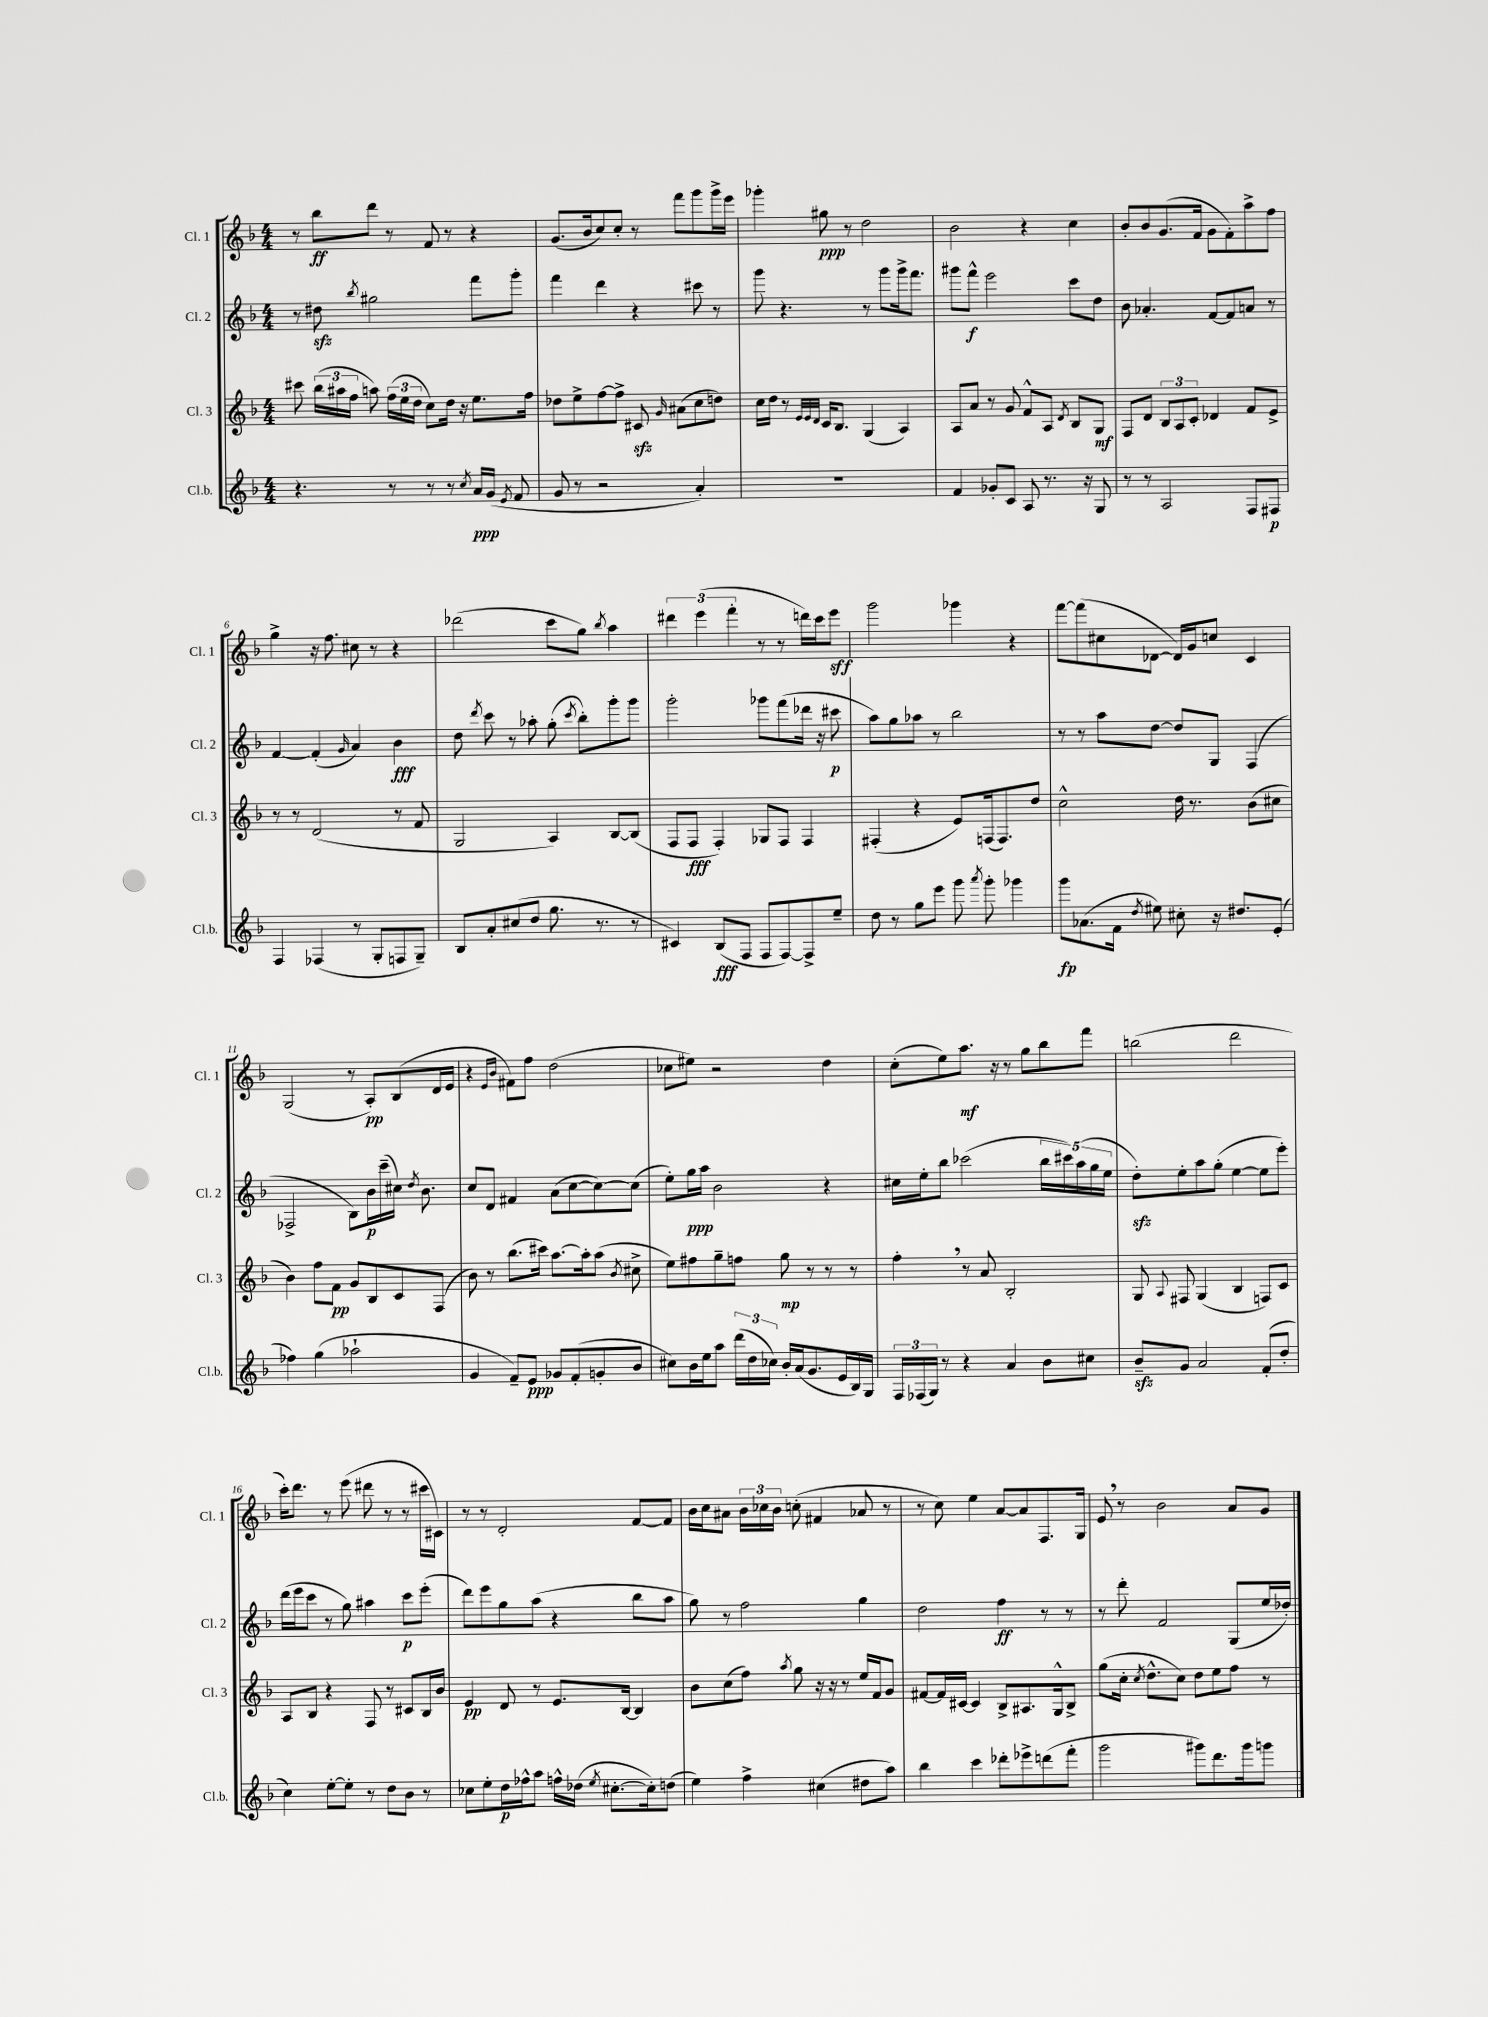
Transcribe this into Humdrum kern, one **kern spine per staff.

**kern	**dynam	**kern	**dynam	**kern	**dynam	**kern	**dynam
*part4	*part4	*part3	*part3	*part2	*part2	*part1	*part1
*staff4	*staff4	*staff3	*staff3	*staff2	*staff2	*staff1	*staff1
*I"Cl.b.	*	*I"Cl. 3	*	*I"Cl. 2	*	*I"Cl. 1	*
*I'Cl.b.	*	*I'Cl. 3	*	*I'Cl. 2	*	*I'Cl. 1	*
*clefG2	*	*clefG2	*	*clefG2	*	*clefG2	*
*k[b-]	*	*k[b-]	*	*k[b-]	*	*k[b-]	*
*M4/4	*	*M4/4	*	*M4/4	*	*M4/4	*
=1	=1	=1	=1	=1	=1	=1	=1
4.r	.	8ccc#X\	.	8r	.	8r	.
.	.	(24bb-\LL	.	8dd#Xzz\	.	8bb-\L	ff
.	.	24aa#X\	.	.	.	.	.
.	.	24ff\JJ	.	.	.	.	.
.	.	.	.	8qbb-/	.	.	.
.	.	8aan\)	.	2gg#X\	.	8ddd\J	.
8r	.	(24ff\LL	.	.	.	8r	.
.	.	24ee\	.	.	.	.	.
.	.	24dd\JJ	.	.	.	.	.
8r	.	8cc\L)	.	.	.	8f/	.
8r	.	16dd\Jk	.	.	.	8r	.
.	.	16r	.	.	.	.	.
8qcc/	.	.	.	.	.	.	.
16a/LL	ppp	8.ee\L	.	8fff\L	.	4r	.
(16g/JJ	.	.	.	.	.	.	.
8qe/	.	.	.	.	.	.	.
8f/	.	.	.	8ggg'\J	.	.	.
.	.	16ff\Jk	.	.	.	.	.
=2	=2	=2	=2	=2	=2	=2	=2
8g/	.	8dd-X\L	.	4fff\	.	(8.g/L	.
8r	.	8ee^\	.	.	.	.	.
.	.	.	.	.	.	16b-/k	.
2r	.	[8ff\	.	4ddd\	.	8cc/)	.
.	.	8ff^\J]	.	.	.	8cc'/J	.
.	.	8c#Xzz/	.	4r	.	8r	.
.	.	16qqg/	.	.	.	.	.
.	.	(8a#X\L	.	.	.	8fff\L	.
4a'/)	.	8cc\	.	8ccc#X\	.	8ggg\	.
.	.	8ddn\J)	.	8r	.	16ggg^\L	.
.	.	.	.	.	.	16eee\JJ	.
=3	=3	=3	=3	=3	=3	=3	=3
1r	.	16cc\LL	.	8ggg\	.	4ggg-X'\	.
.	.	16dd\JJ	.	.	.	.	.
.	.	8r	.	4.r	.	.	.
.	.	32qqe/LLL	.	.	.	.	.
.	.	32qqe/	.	.	.	.	.
.	.	32qqd/JJJ	.	.	.	.	.
.	.	16c/KL	.	.	.	8gg#X\	ppp
.	.	8.B-/J	.	.	.	.	.
.	.	.	.	.	.	8r	.
.	.	(4G/	.	8r	.	2dd\	.
.	.	.	.	8ggg\L	.	.	.
.	.	4A/)	.	16ggg^\k	.	.	.
.	.	.	.	8.fff\J	.	.	.
=4	=4	=4	=4	=4	=4	=4	=4
4f/	.	8A/L	.	8ggg#X\L	.	2b-\	.
.	.	8a/J	.	8fff^^\J	f	.	.
8g-X'/L	.	8r	.	2eee\	.	.	.
8c/J	.	8g/	.	.	.	.	.
8A/	.	8f^^/L	.	.	.	4r	.
8.r	.	8A/J	.	.	.	.	.
.	.	8qd/	.	.	.	.	.
.	.	8B-/L	.	8ccc\L	.	4cc\	.
16r	.	.	.	.	.	.	.
8G/	.	8G/J	mf	8dd\J	.	.	.
=5	=5	=5	=5	=5	=5	=5	=5
8r	.	8F/L	.	8b-\	.	8b-'/L	.
8r	.	8d/J	.	4.a-X'/	.	8b-/	.
2A/	.	12B-/L	.	.	.	(8.g/	.
.	.	12A/	.	.	.	.	.
.	.	12c'/J	.	.	.	.	.
.	.	.	.	.	.	16f/Jk	.
.	.	4d-X/	.	[8f/L	.	8g\L	.
.	.	.	.	8f/]	.	8f'\)	.
8F/L	.	8f/L	.	8an/J	.	8aa^\	.
8F#X/J	p	8e^/J	.	8r	.	8ff\J	.
!!LO:LB:g=z
=6	=6	=6	=6	=6	=6	=6	=6
4F/	.	8r	.	[4f/	.	4gg^\	.
.	.	8r	.	.	.	.	.
(4F-X/	.	(2d/	.	(4f'/]	.	16r	.
.	.	.	.	.	.	8.ff\	.
.	.	.	.	16qqg/	.	.	.
8r	.	.	.	4a/)	.	8cc#X\	.
8G'/L	.	.	.	.	.	8r	.
8Fn/	.	8r	.	4b-\	fff	4r	.
8G~/J)	.	8f/	.	.	.	.	.
=7	=7	=7	=7	=7	=7	=7	=7
8B-/L	.	2G/	.	8dd\	.	(2ddd-X\	.
.	.	.	.	8qddd/	.	.	.
8a'/	.	.	.	8ccc\	.	.	.
(8cc#X/	.	.	.	8r	.	.	.
8dd/J	.	.	.	8aa-X'\	.	.	.
8.gg\	.	4A/)	.	(8gg'\	.	8ccc\L	.
.	.	.	.	8qccc/	.	.	.
.	.	.	.	8bb-'\L)	.	8gg\J)	.
8.r	.	.	.	.	.	.	.
.	.	.	.	.	.	8qbb-/	.
.	.	[8B-/L	.	8ggg'\	.	4aa\	.
8r	.	(8B-/J]	.	8ggg\J	.	.	.
=8	=8	=8	=8	=8	=8	=8	=8
4c#X/)	.	8F/L	.	2ggg'\	.	6ddd#X\	.
.	.	8F/J	fff	.	.	.	.
.	.	.	.	.	.	(6eee\	.
(8B-/L	fff	4F'/)	.	.	.	.	.
.	.	.	.	.	.	6fff'\	.
8F/J	.	.	.	.	.	.	.
8F/L	.	8G-X/L	.	8ggg-X\L	.	8r	.
[8F/)	.	8F/J	.	(8fff\	.	8r	.
8F^/]	.	4F/	.	16ddd-X\Jk	.	16dddn\LL)	.
.	.	.	.	16r	.	16ccc\J	.
8ee~/J	.	.	.	8ccc#X\	p	8eee\J	sff
=9	=9	=9	=9	=9	=9	=9	=9
8dd\	.	(4F#X'/	.	8aa\L)	.	2ggg\	.
8r	.	.	.	8gg\	.	.	.
8gg\L	.	4r	.	8aa-X\J	.	.	.
8eee\J	.	.	.	8r	.	.	.
8ggg\	.	8e/L)	.	2bb-\	.	4ggg-X\	.
8qaaa/	.	.	.	.	.	.	.
8ggg'\	.	(16Fn/k	.	.	.	.	.
.	.	8.F/)	.	.	.	.	.
4ggg-X\	.	.	.	.	.	4r	.
.	.	8dd/J	.	.	.	.	.
=10	=10	=10	=10	=10	=10	=10	=10
8ggg\L	fp	2cc^^\	.	8r	.	[8fff\L	.
(8.a-X\	.	.	.	8r	.	(8fff\]	.
.	.	.	.	8aa\L	.	8cc#X\	.
16f\Jk	.	.	.	.	.	.	.
8qdd/	.	.	.	.	.	.	.
8ee#X\)	.	.	.	[8dd\J	.	[8d-X\J	.
8cc#X'\	.	16dd\	.	8dd/L]	.	16d-/LL])	.
.	.	8.r	.	.	.	16g/J	.
16r	.	.	.	8G/J	.	8ccn/J	.
8.dd#X/L	.	.	.	.	.	.	.
.	.	(8b-\L	.	(4F/	.	4c/	.
(8e'/J	.	8cc#X\J	.	.	.	.	.
!!LO:LB:g=z
=11	=11	=11	=11	=11	=11	=11	=11
4ff-X\)	.	4b-\)	.	2F-X^/	.	(2G/	.
(4gg\	.	8ff\L	.	.	.	.	.
.	.	8f\J	pp	.	.	.	.
2aa-X`\	.	8g/L	.	8B-\L)	.	8r	.
.	.	8B-/	.	16b-\L	p	8A'/L)	pp
.	.	.	.	(16ccc~\	.	.	.
.	.	8c/	.	16cc#X\JJ)	.	(8B-/	.
.	.	.	.	8qdd/	.	.	.
.	.	.	.	8.b-\	.	.	.
.	.	(8F/J	.	.	.	16d/L	.
.	.	.	.	.	.	16e/JJ	.
=12	=12	=12	=12	=12	=12	=12	=12
4g/	.	8b-\)	.	8cc/L	.	4r	.
.	.	8r	.	8d/J	.	.	.
.	.	.	.	.	.	16qqe/LL	.
.	.	.	.	.	.	16qqb-/JJ	.
8f~/L)	.	(8.bb-\L	.	4f#X/	.	8f#X\L)	.
8e/J	ppp	.	.	.	.	8ff\J	.
.	.	16ccc#X\Jk)	.	.	.	.	.
8g-X/L	.	[8.aa\L	.	(8a\L	.	(2dd\	.
(8f'/	.	.	.	[8cc\	.	.	.
.	.	16aa'\k]	.	.	.	.	.
8gn'/	.	(8aa\J	.	8cc\_)	.	.	.
.	.	8qb-/	.	.	.	.	.
8b-/J	.	8cc#X^\	.	(8cc\J]	.	.	.
=13	=13	=13	=13	=13	=13	=13	=13
8cc#X\L)	.	8ee\L)	.	8ee'\L)	.	8cc-X\L	.
16b-\L	.	8ff#X\	.	16gg\L	ppp	8ee#X\J)	.
16ee\J	.	.	.	16aa\JJ	.	.	.
8aa\J	.	8gg~\	.	2b-\	.	2r	.
(24ddd\LL	.	8ffn\J	.	.	.	.	.
24dd\	.	.	.	.	.	.	.
24cc-X\JJ)	.	.	.	.	.	.	.
16b-'/LL	.	8gg\	mp	.	.	.	.
(16a/J	.	.	.	.	.	.	.
8.g/	.	8r	.	.	.	.	.
.	.	8r	.	4r	.	4dd\	.
16e/L	.	.	.	.	.	.	.
16B-/)	.	8r	.	.	.	.	.
16G/JJ	.	.	.	.	.	.	.
=14	=14	=14	=14	=14	=14	=14	=14
24F/LL	.	4ff',\	.	16cc#X\LL	.	(8cc'\L	.
(24F-X/	.	.	.	.	.	.	.
.	.	.	.	16ee'\J	.	.	.
24G/JJ)	.	.	.	.	.	.	.
8r	.	.	.	8bb-\J	.	8ee\)	.
4r	.	8r	.	(2ccc-X\	.	8.aa\J	mf
.	.	8a/	.	.	.	.	.
.	.	.	.	.	.	16r	.
4a/	.	2B-'/	.	.	.	8r	.
.	.	.	.	.	.	8gg\L	.
8b-\L	.	.	.	20bb-\LL	.	8bb-\	.
.	.	.	.	20ccc#X\)	.	.	.
.	.	.	.	(20aa\	.	.	.
8cc#X\J	.	.	.	.	.	8fff\J	.
.	.	.	.	20gg\	.	.	.
.	.	.	.	20ee\JJ	.	.	.
=15	=15	=15	=15	=15	=15	=15	=15
8b-zz~/L	.	8G/	.	8ddzz'\L)	.	(2bbn\	.
.	.	8qqA/	.	.	.	.	.
8g/J	.	8F#X/	.	8ee'\	.	.	.
2a/	.	(4G/	.	8aa\	.	.	.
.	.	.	.	(8gg'\J	.	.	.
.	.	4B-/	.	[4ee\	.	2ddd\	.
(8f'/L	.	8Fn/L)	.	8ee\L]	.	.	.
8dd'/J	.	8c/J	.	8eee'\J)	.	.	.
!!LO:LB:g=z
=16	=16	=16	=16	=16	=16	=16	=16
4cc\)	.	8A/L	.	(16ddd\LL	.	16ccc'\KL)	.
.	.	.	.	16eee\J	.	8.ddd\J	.
.	.	8B-/J	.	8ccc\J	.	.	.
[8ee'\L	.	4r	.	8r	.	8r	.
8ee'\J]	.	.	.	8gg\)	.	(8eee\	.
8r	.	8F/	.	4aa#X\	.	8ddd#X\	.
8dd\L	.	8r	.	.	.	8r	.
8b-\J	.	8c#X/L	.	8ccc\L	p	8r	.
8r	.	16B-/L	.	(8eee'\J	.	16ccc#X\LL	.
.	.	16b-/JJ	.	.	.	16c#X\JJ)	.
=17	=17	=17	=17	=17	=17	=17	=17
8cc-X\L	.	4e/	pp	8ddd\L)	.	8r	.
8ee'\	.	.	.	8eee\	.	8r	.
16dd\L	p	8d/	.	8gg\	.	2d'/	.
16ff-X^^\J	.	.	.	.	.	.	.
8aa\J	.	8r	.	(8aa\J	.	.	.
16ffn^^\LL	.	8.e/L	.	4r	.	.	.
(16dd-X\JJ	.	.	.	.	.	.	.
8qee/	.	.	.	.	.	.	.
[8.cc#X'\L	.	.	.	.	.	.	.
.	.	[16B-/Jk	.	.	.	.	.
.	.	4B-/]	.	8bb-\L	.	[8f/L	.
16cc#'\k])	.	.	.	.	.	.	.
(8ddn\J	.	.	.	8aa\J	.	8f/J]	.
=18	=18	=18	=18	=18	=18	=18	=18
4ee\)	.	8b-\L	.	8gg\)	.	16b-\LL	.
.	.	.	.	.	.	16cc\J	.
.	.	(8cc\	.	8r	.	8a#X\J	.
4ff^\	.	8ff\J)	.	2ff\	.	24b-\LL	.
.	.	.	.	.	.	24cc-X\	.
.	.	.	.	.	.	24b-\JJ	.
.	.	8qaa/	.	.	.	.	.
.	.	8gg\	.	.	.	(8ccn'\	.
(4cc#X\	.	16r	.	.	.	4f#X/	.
.	.	16r	.	.	.	.	.
.	.	8r	.	.	.	.	.
8dd#X\L	.	16ee/LL	.	4gg\	.	8a-X/	.
.	.	16f/J	.	.	.	.	.
8aa\J)	.	8g/J	.	.	.	8r	.
=19	=19	=19	=19	=19	=19	=19	=19
4bb-\	.	[8f#X/L	.	2dd\	.	8r	.
.	.	16f#/L]	.	.	.	8cc\)	.
.	.	[16c#X/JJ	.	.	.	.	.
4ccc\	.	4c#/]	.	.	.	4ee\	.
8ddd-X'\L	.	8B-^/L	.	4ff\	ff	[8a/L	.
8eee-X^\	.	8.A#X/	.	.	.	8a/]	.
(8dddn\	.	.	.	8r	.	8.F/	.
.	.	16G^^/k	.	.	.	.	.
8fff'\J	.	8B-^/J	.	8r	.	.	.
.	.	.	.	.	.	16G/Jk	.
=20	=20	=20	=20	=20	=20	=20	=20
2ggg\	.	(8gg\L	.	8r	.	8e,/	.
.	.	16cc'\Jk	.	8ddd'\	.	8r	.
.	.	8qcc/	.	.	.	.	.
.	.	8.dd^^\L	.	.	.	.	.
.	.	.	.	2f/	.	2b-\	.
.	.	8cc\J)	.	.	.	.	.
8ggg#X\L)	.	8dd\L	.	.	.	.	.
8.ddd\	.	8ee\	.	.	.	.	.
.	.	8ff\J	.	(8G/L	.	8a/L	.
16ggg#\k	.	.	.	.	.	.	.
8gggn\J	.	8r	.	16ee/L	.	8g/J	.
.	.	.	.	16dd-X'/JJ)	.	.	.
==	==	==	==	==	==	==	==
*-	*-	*-	*-	*-	*-	*-	*-
